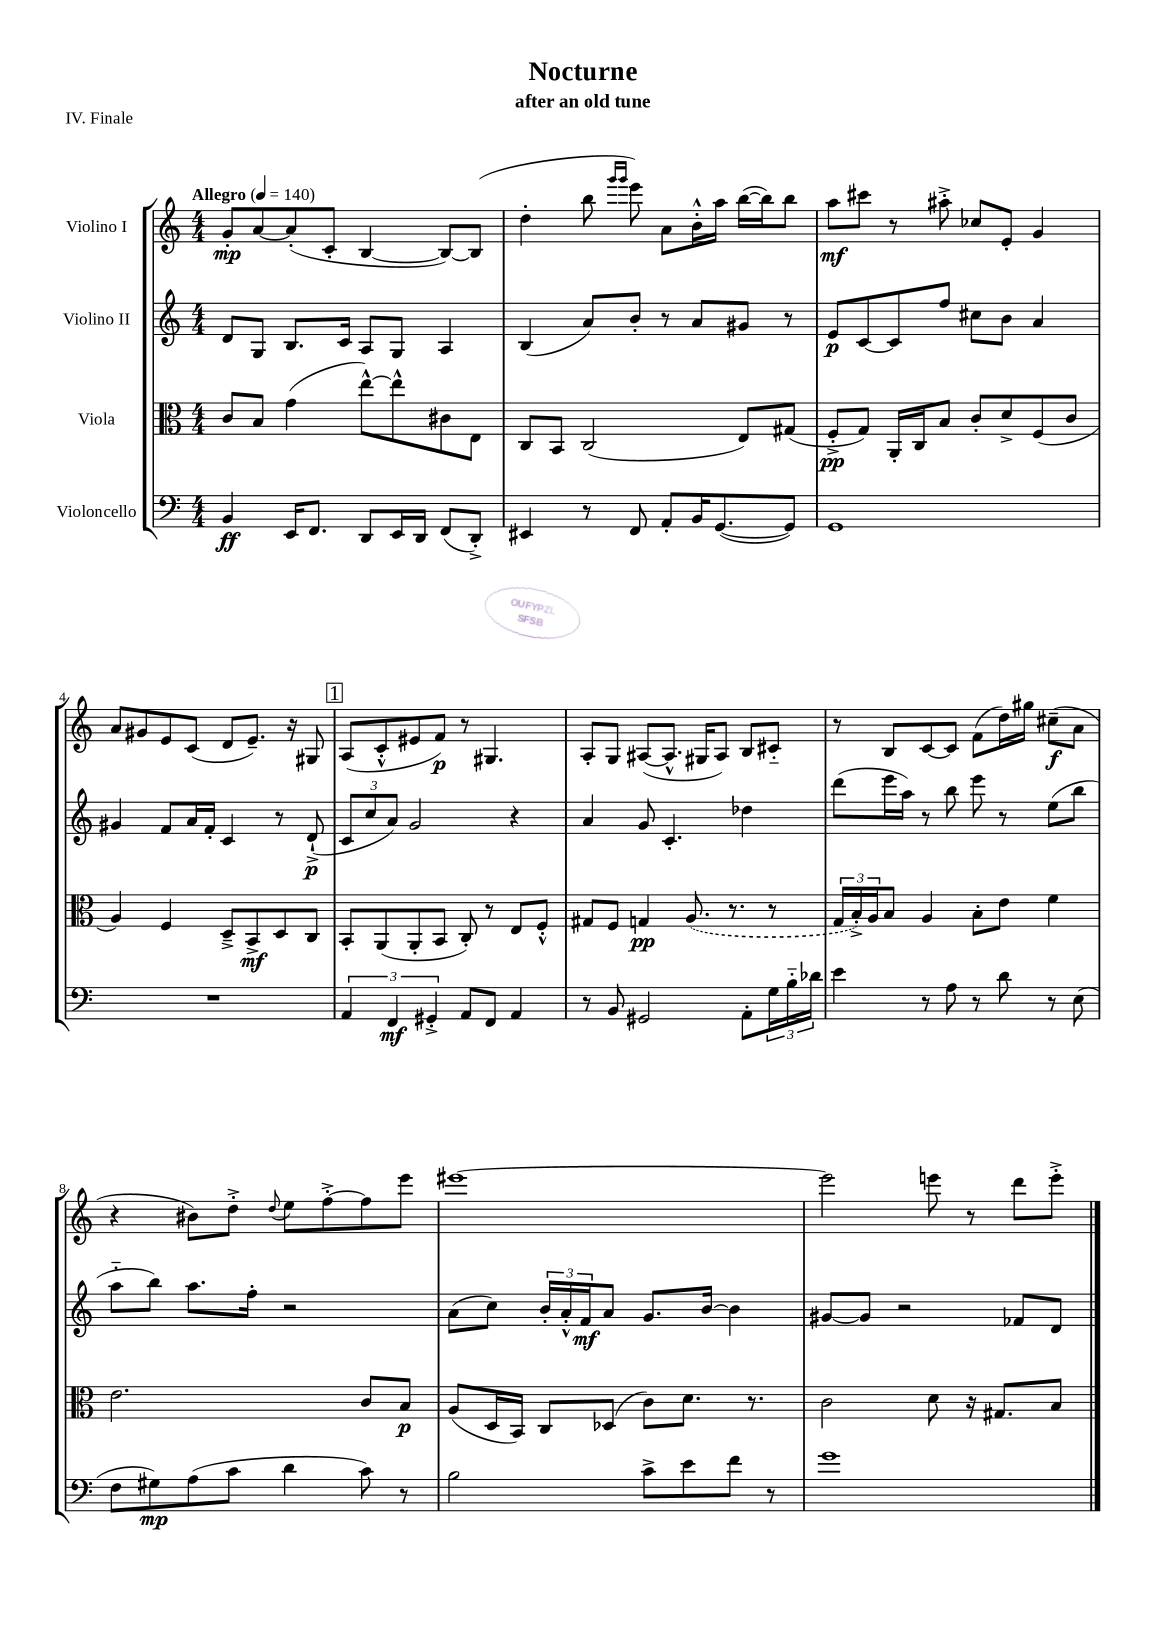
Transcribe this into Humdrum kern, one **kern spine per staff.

**kern	**dynam	**kern	**dynam	**kern	**dynam	**kern	**dynam
*part4	*part4	*part3	*part3	*part2	*part2	*part1	*part1
*staff4	*staff4	*staff3	*staff3	*staff2	*staff2	*staff1	*staff1
*I"Violoncello	*	*I"Viola	*	*I"Violino II	*	*I"Violino I	*
*clefF4	*	*clefC3	*	*clefG2	*	*clefG2	*
*k[]	*	*k[]	*	*k[]	*	*k[]	*
*M4/4	*	*M4/4	*	*M4/4	*	*M4/4	*
*MM140	*	*MM140	*	*MM140	*	*MM140	*
=1	=1	=1	=1	=1	=1	=1	=1
!	!	!	!	!	!	!LO:TX:a:B:t=Allegro	!
4BB/	ff	8c/L	.	8d/L	.	8g'/L	mp
.	.	8B/J	.	8G/J	.	[8a/	.
16EE/KL	.	(4g\	.	8.B/L	.	(8a'/]	.
8.FF/J	.	.	.	.	.	.	.
.	.	.	.	.	.	8c'/J	.
.	.	.	.	16c/Jk	.	.	.
8DD/L	.	[8ee^^\L)	.	8A/L	.	[4B/	.
16EE/L	.	8ee^^\]	.	8G/J	.	.	.
16DD/JJ	.	.	.	.	.	.	.
(8FF/L	.	8c#X\	.	4A/	.	8B/L_)	.
8DD'^/J)	.	8E\J	.	.	.	(8B/J]	.
=2	=2	=2	=2	=2	=2	=2	=2
4EE#X/	.	8C/L	.	(4B/	.	4dd'\	.
.	.	8BB/J	.	.	.	.	.
8r	.	(2C/	.	8a/L)	.	8bb\	.
.	.	.	.	.	.	16qqggg/LL	.
.	.	.	.	.	.	16qqggg/JJ	.
8FF/	.	.	.	8b'/J	.	8eee\)	.
8AA'/L	.	.	.	8r	.	8a\L	.
16BB/K	.	.	.	8a/L	.	16b'^^\L	.
([8.GG/	.	.	.	.	.	16aa\JJ	.
.	.	8E/L)	.	8g#X/J	.	([16bb\LL	.
.	.	.	.	.	.	16bb\J])	.
8GG/J])	.	(8G#X/J	.	8r	.	8bb\J	.
=3	=3	=3	=3	=3	=3	=3	=3
1GG	.	8F'^/L	pp	8e/L	p	8aa\L	mf
.	.	8G/J)	.	[8c/	.	8ccc#X\J	.
.	.	16AA'/LL	.	8c/]	.	8r	.
.	.	16C/J	.	.	.	.	.
.	.	8B/J	.	8ff/J	.	8aa#X'^\	.
.	.	8c'/L	.	8cc#X\L	.	8cc-X/L	.
.	.	8d^/	.	8b\J	.	8e'/J	.
.	.	(8F/	.	4a/	.	4g/	.
.	.	8c/J	.	.	.	.	.
!!LO:LB:g=z
=4	=4	=4	=4	=4	=4	=4	=4
1r	.	4A/)	.	4g#X/	.	8a/L	.
.	.	.	.	.	.	8g#X/	.
.	.	4F/	.	8f/L	.	8e/	.
.	.	.	.	16a/L	.	(8c/J	.
.	.	.	.	16f'/JJ	.	.	.
.	.	8D~^/L	.	4c/	.	8d/L	.
.	.	8BB^/	mf	.	.	8.e~/J)	.
.	.	8D/	.	8r	.	.	.
.	.	.	.	.	.	16r	.
.	.	8C/J	.	(8d`^/	p	8G#X/	.
!!LO:REH:place=s1:t=1
=5	=5	=5	=5	=5	=5	=5	=5
6AA/	.	8BB'/L	.	12c/L	.	(8A/L	.
.	.	.	.	12cc/	.	.	.
.	.	(8AA/	.	.	.	8c'^^/	.
6FF/	mf	.	.	12a/J)	.	.	.
.	.	8AA'/	.	2g/	.	8e#X/	.
6GG#X'^/	.	.	.	.	.	.	.
.	.	8BB/J	.	.	.	8f/J)	p
8AA/L	.	8C'/)	.	.	.	8r	.
8FF/J	.	8r	.	.	.	4.G#X/	.
4AA/	.	8E/L	.	4r	.	.	.
.	.	8F'^^/J	.	.	.	.	.
=6	=6	=6	=6	=6	=6	=6	=6
8r	.	8G#X/L	.	4a/	.	8A'/L	.
8BB/	.	8F/J	.	.	.	8G/J	.
2GG#X/	.	4Gn/	pp	8g/	.	([8A#X/L	.
.	.	.	.	4.c'/	.	8.A#^^/J]	.
.	.	(8.A/	.	.	.	.	.
.	.	.	.	.	.	16G#X/KL	.
.	.	.	.	.	.	8A#/J)	.
.	.	8.r	.	.	.	.	.
8AA'\L	.	.	.	4dd-X\	.	8B/L	.
24G\L	.	8r	.	.	.	8c#X/J	.
24B\	.	.	.	.	.	.	.
24d-X\JJ	.	.	.	.	.	.	.
=7	=7	=7	=7	=7	=7	=7	=7
4e\	.	24G/LL	.	(8ddd\L	.	8r	.
.	.	24B'^/)	.	.	.	.	.
.	.	24A/J	.	.	.	.	.
.	.	8B/J	.	16eee\L	.	8B/L	.
.	.	.	.	16aa\JJ)	.	.	.
8r	.	4A/	.	8r	.	[8c/	.
8A\	.	.	.	8bb\	.	8c/J]	.
8r	.	8B'\L	.	8eee\	.	(8f\L	.
8d\	.	8e\J	.	8r	.	16dd\L)	.
.	.	.	.	.	.	16gg#X\JJ	.
8r	.	4f\	.	(8ee\L	.	(8cc#X~\L	f
(8E\	.	.	.	8bb\J	.	8a\J	.
!!LO:LB:g=z
=8	=8	=8	=8	=8	=8	=8	=8
8F\L	.	2.e\	.	8aa\L	.	4r	.
8G#X\)	mp	.	.	8bb\J)	.	.	.
(8A\	.	.	.	8.aa\L	.	8b#X\L)	.
8c\J	.	.	.	.	.	8dd'^\J	.
.	.	.	.	16ff'\Jk	.	.	.
.	.	.	.	.	.	8qqdd/	.
4d\	.	.	.	2r	.	8ee\L	.
.	.	.	.	.	.	[8ff'^\	.
8c\)	.	8c/L	.	.	.	8ff\]	.
8r	.	8B/J	p	.	.	8eee\J	.
=9	=9	=9	=9	=9	=9	=9	=9
2B\	.	(8A/L	.	(8a\L	.	[1eee#X	.
.	.	16D/L	.	8cc\J)	.	.	.
.	.	16BB/JJ)	.	.	.	.	.
.	.	8C/L	.	24b'/LL	.	.	.
.	.	.	.	24a'^^/	.	.	.
.	.	.	.	24f/J	mf	.	.
.	.	(8D-X/J	.	8a/J	.	.	.
8c^\L	.	8c\L)	.	8.g/L	.	.	.
8e\	.	8.d\J	.	.	.	.	.
.	.	.	.	[16b/Jk	.	.	.
8f\J	.	.	.	4b\]	.	.	.
.	.	8.r	.	.	.	.	.
8r	.	.	.	.	.	.	.
=10	=10	=10	=10	=10	=10	=10	=10
1g	.	2c\	.	[8g#X/L	.	2eee#\]	.
.	.	.	.	8g#/J]	.	.	.
.	.	.	.	2r	.	.	.
.	.	8d\	.	.	.	8eeen\	.
.	.	16r	.	.	.	8r	.
.	.	8.G#X/L	.	.	.	.	.
.	.	.	.	8f-X/L	.	8ddd\L	.
.	.	8B/J	.	8d/J	.	8eee'^\J	.
==	==	==	==	==	==	==	==
*-	*-	*-	*-	*-	*-	*-	*-
